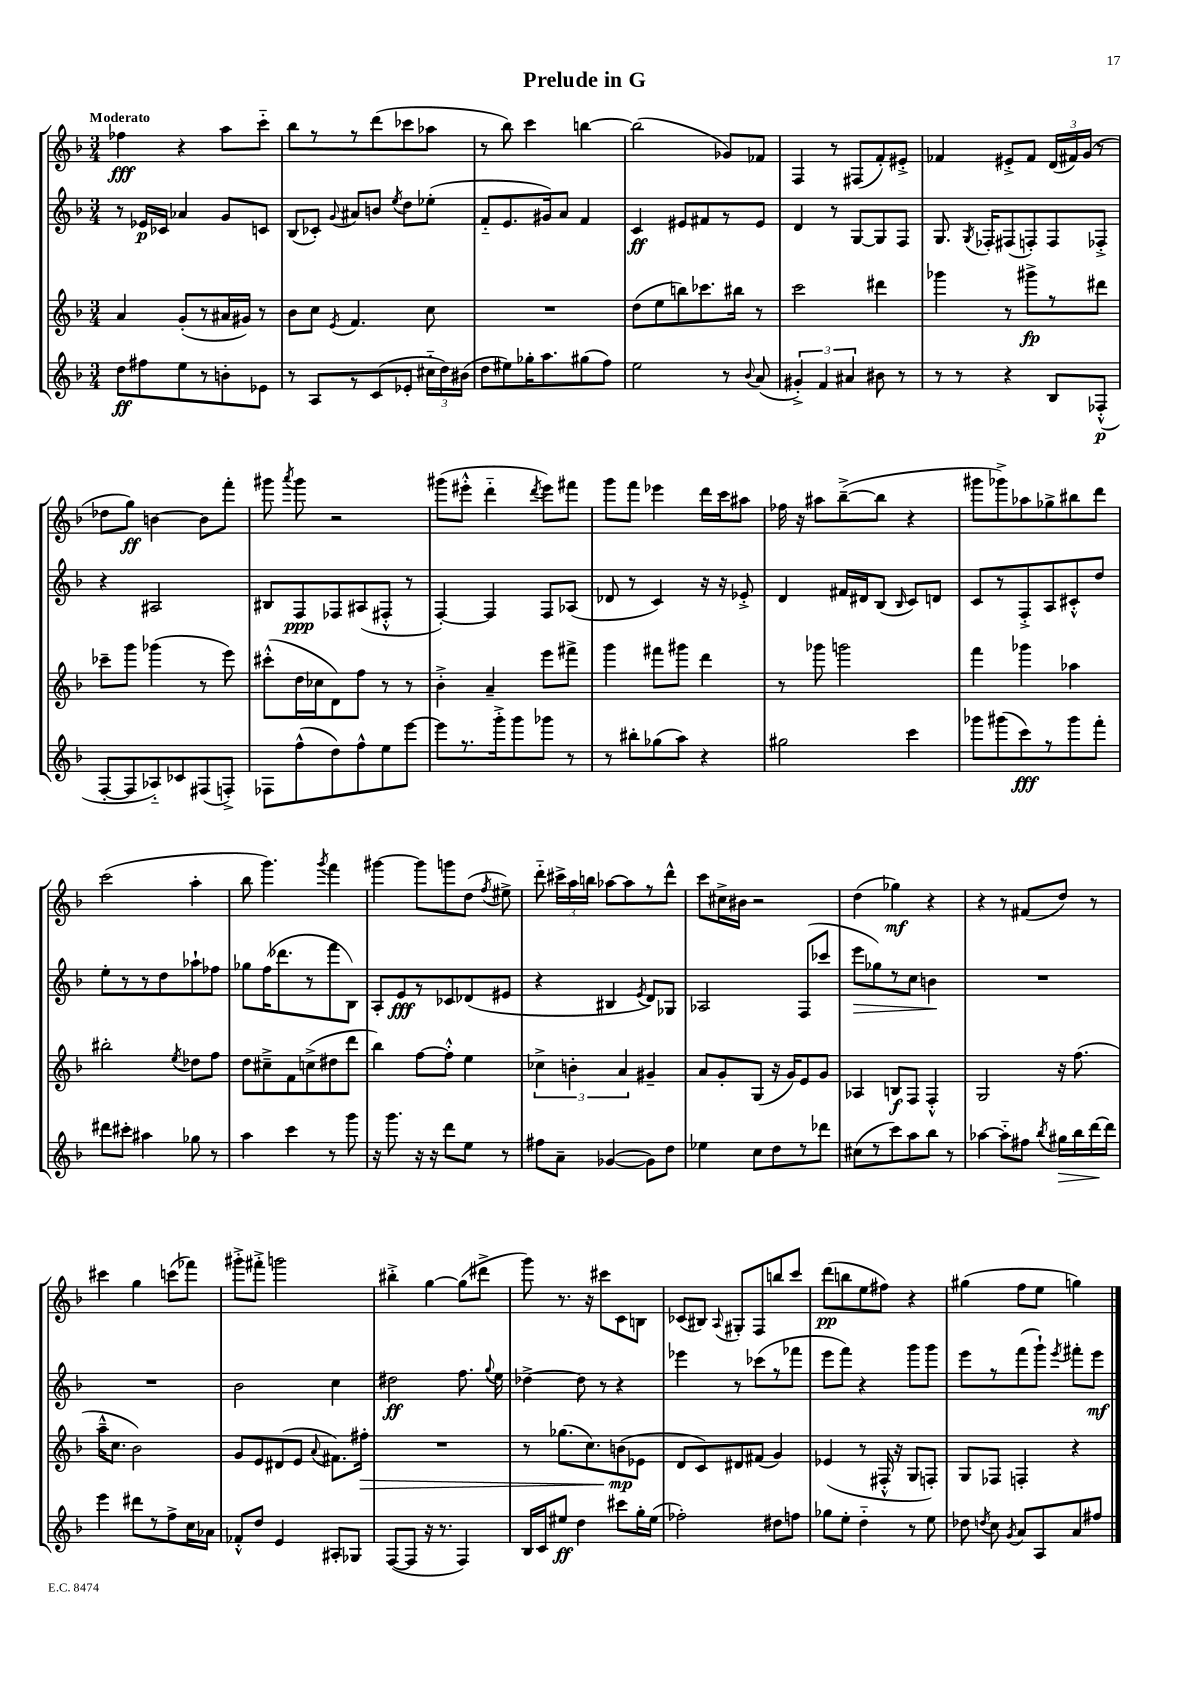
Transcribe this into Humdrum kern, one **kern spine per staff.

**kern	**dynam	**kern	**dynam	**kern	**dynam	**kern	**dynam
*part4	*part4	*part3	*part3	*part2	*part2	*part1	*part1
*staff4	*staff4	*staff3	*staff3	*staff2	*staff2	*staff1	*staff1
*clefG2	*	*clefG2	*	*clefG2	*	*clefG2	*
*k[b-]	*	*k[b-]	*	*k[b-]	*	*k[b-]	*
*M3/4	*	*M3/4	*	*M3/4	*	*M3/4	*
=1	=1	=1	=1	=1	=1	=1	=1
!	!	!	!	!	!	!LO:TX:a:B:t=Moderato	!
8dd\L	ff	4a/	.	8r	.	4ff-X\	fff
8ff#X\	.	.	.	16e-X/LL	p	.	.
.	.	.	.	16c-X/JJ	.	.	.
8ee\	.	(8g'/L	.	4a-X/	.	4r	.
8r	.	8r	.	.	.	.	.
8bn'\	.	16a#X/L	.	8g/L	.	8aa\L	.
.	.	16g#X/JJ)	.	.	.	.	.
8e-X\J	.	8r	.	8cn/J	.	8ccc\J	.
=2	=2	=2	=2	=2	=2	=2	=2
8r	.	8b-\L	.	(8B-/L	.	8bb-\L	.
8A/L	.	8cc\J	.	8c-X'/J)	.	8r	.
.	.	8qe/	.	8qqg/	.	.	.
8r	.	4.f/	.	8a#X/L	.	8r	.
(8c/	.	.	.	8bn/J	.	(8ddd\	.
.	.	.	.	8qee/	.	.	.
8e-X'/J	.	.	.	8dd\L	.	8ccc-X\	.
24cc#X\LL	.	8cc\	.	(8ee-X'\J	.	8aa-X\J	.
24dd\)	.	.	.	.	.	.	.
(24b#X\JJ	.	.	.	.	.	.	.
=3	=3	=3	=3	=3	=3	=3	=3
8dd\L	.	2.r	.	8f/L	.	8r	.
8ee#X\)	.	.	.	8.e/	.	8bb-\)	.
16gg-X'\K	.	.	.	.	.	4ccc\	.
8.aa\	.	.	.	16g#X/k)	.	.	.
.	.	.	.	8a/J	.	.	.
(8gg#X\	.	.	.	4f/	.	[4bbn\	.
8ff\J)	.	.	.	.	.	.	.
=4	=4	=4	=4	=4	=4	=4	=4
2ee\	.	(8dd\L	.	4c/	ff	(2bb\]	.
.	.	8ee\	.	.	.	.	.
.	.	8bbn\)	.	8e#X/L	.	.	.
.	.	8.ccc-X\	.	8f#X/	.	.	.
8r	.	.	.	8r	.	8g-X/L)	.
.	.	16bb#X\Jk	.	.	.	.	.
8qqb-/	.	.	.	.	.	.	.
(8a/	.	8r	.	8e#/J	.	8f-X/J	.
=5	=5	=5	=5	=5	=5	=5	=5
6g#X'^/)	.	2ccc\	.	4d/	.	4F/	.
6f/	.	.	.	.	.	.	.
.	.	.	.	8r	.	8r	.
6a#X/	.	.	.	.	.	.	.
.	.	.	.	[8G/L	.	(8F#X/L	.
8b#X\	.	4ddd#X\	.	8G/]	.	8f'/)	.
8r	.	.	.	8F/J	.	8e#X'^/J	.
=6	=6	=6	=6	=6	=6	=6	=6
8r	.	4ggg-X\	.	8.G/	.	4f-X/	.
8r	.	.	.	.	.	.	.
.	.	.	.	8qG/	.	.	.
.	.	.	.	16F-X'/KL	.	.	.
4r	.	8r	.	(8F#X/	.	8e#X'^/L	.
.	.	8ggg#X^\L	fp	8Fn'/)	.	8f-/J	.
8B-/L	.	8r	.	8F/	.	(24d/LL	.
.	.	.	.	.	.	24f#X/)	.
.	.	.	.	.	.	(24g/JJ	.
(8F-X'^^/J	p	8ddd#X\J	.	8F-X'^/J	.	8r	.
!!LO:LB:g=z
=7	=7	=7	=7	=7	=7	=7	=7
[8F'/L	.	8ccc-X~\L	.	4r	.	8dd-X\L	.
8F/]	.	8ggg\J	.	.	.	8gg\J)	ff
8A-X/)	.	(4ggg-X\	.	2A#X/	.	[4bn\	.
8c-X/	.	.	.	.	.	.	.
(8F#X/	.	8r	.	.	.	8b\L]	.
8Fn'^/J)	.	8eee\)	.	.	.	8fff'\J	.
=8	=8	=8	=8	=8	=8	=8	=8
8F-X\L	.	(8ccc#X'^^\L	.	8B#X/L	.	8ggg#X\	.
.	.	.	.	.	.	8qaaa/	.
(8ff^^\	.	16dd\L	.	8F/	ppp	8ggg#\	.
.	.	16cc-X\J	.	.	.	.	.
8dd\)	.	8d\)	.	8F-X/	.	2r	.
8ff^^\	.	8ff\J	.	(8A#X/	.	.	.
8ee\	.	8r	.	8F#X'^^/J	.	.	.
[8eee\J	.	8r	.	8r	.	.	.
=9	=9	=9	=9	=9	=9	=9	=9
8eee\L]	.	4b-'^\	.	[4F'/)	.	(8ggg#X\L	.
8.r	.	.	.	.	.	8eee#X'^^\J	.
.	.	4a~/	.	4F/]	.	4ddd\	.
16ggg'^\k	.	.	.	.	.	.	.
8ggg\	.	.	.	.	.	.	.
.	.	.	.	.	.	8qddd/	.
8ggg-X\J	.	8eee\L	.	8F/L	.	8eee#\L)	.
8r	.	8fff#X^\J	.	(8A-X/J	.	8fff#X\J	.
=10	=10	=10	=10	=10	=10	=10	=10
8r	.	4ggg\	.	8d-X/	.	8ggg\L	.
8bb#X'\L	.	.	.	8r	.	8fff\J	.
(8gg-X\	.	8fff#X\L	.	4c/)	.	4eee-X\	.
8aa\J)	.	8ggg#X\J	.	.	.	.	.
4r	.	4ddd\	.	16r	.	16ddd\LL	.
.	.	.	.	16r	.	16ccc\J	.
.	.	.	.	8e-X'^/	.	8aa#X\J	.
=11	=11	=11	=11	=11	=11	=11	=11
2gg#X\	.	8r	.	4d/	.	16ff-X\	.
.	.	.	.	.	.	16r	.
.	.	8ggg-X\	.	.	.	8aa#X\L	.
.	.	2gggn\	.	16f#X/LL	.	([8bb-~^\	.
.	.	.	.	16d#X/J	.	.	.
.	.	.	.	(8B-/J	.	8bb-\J]	.
.	.	.	.	16qqB-/	.	.	.
4ccc\	.	.	.	8c/L)	.	4r	.
.	.	.	.	8dn/J	.	.	.
=12	=12	=12	=12	=12	=12	=12	=12
8ggg-X\L	.	4fff\	.	8c/L	.	8ggg#X\L	.
(8ggg#X\	.	.	.	8r	.	8ggg-X^\)	.
8ccc\)	fff	4ggg-X\	.	8F'^/	.	8aa-X\	.
8r	.	.	.	8A/	.	8gg-X^\	.
8ggg#\	.	4aa-X\	.	8c#X'^^/	.	8bb#X\	.
8fff'\J	.	.	.	8dd/J	.	8ddd\J	.
!!LO:LB:g=z
=13	=13	=13	=13	=13	=13	=13	=13
8ddd#X\L	.	2bb#X'\	.	8ee'\L	.	(2ccc\	.
8ccc#X'\J	.	.	.	8r	.	.	.
4aa#X\	.	.	.	8r	.	.	.
.	.	.	.	8dd\	.	.	.
.	.	8qee/	.	.	.	.	.
8gg-X\	.	8dd-X\L	.	8aa-X`\	.	4aa'\	.
8r	.	8ff\J	.	8ff-X\J	.	.	.
=14	=14	=14	=14	=14	=14	=14	=14
4aa\	.	8dd\L	.	8gg-X\L	.	8bb-\	.
.	.	8cc#X~^\	.	(16ff\K	.	4.ggg\)	.
.	.	.	.	8.ddd-X\	.	.	.
4ccc\	.	8f\	.	.	.	.	.
.	.	(8ccn^\	.	8r	.	.	.
.	.	.	.	.	.	8qggg/	.
8r	.	8dd#X\	.	8fff\	.	4fff\	.
8ggg\	.	8ddd\J	.	8B-\J)	.	.	.
=15	=15	=15	=15	=15	=15	=15	=15
16r	.	4bb-\)	.	8A'/L	.	[4ggg#X\	.
8.ggg\	.	.	.	.	.	.	.
.	.	.	.	8e/	fff	.	.
16r	.	[8ff\L	.	8r	.	8ggg#\L]	.
16r	.	.	.	.	.	.	.
8ddd\L	.	8ff'^^\J]	.	8c-X/	.	8gggn\	.
8ee\J	.	4ee\	.	(8d-X/	.	(8dd\J	.
.	.	.	.	.	.	8qff/	.
8r	.	.	.	8e#X/J	.	8ee#X^\)	.
=16	=16	=16	=16	=16	=16	=16	=16
8ff#X\L	.	6cc-X^\	.	4r	.	8ddd\	.
8a~\J	.	.	.	.	.	24ccc#X^\LL	.
.	.	6bn'\	.	.	.	24aa\	.
.	.	.	.	.	.	24bbn\JJ	.
([4g-X/	.	.	.	4B#X/	.	[8aa-X\L	.
.	.	6a/	.	.	.	.	.
.	.	.	.	.	.	8aa-\]	.
.	.	.	.	8qe/	.	.	.
8g-\L])	.	4g#X~/	.	8d/L)	.	8r	.
8dd\J	.	.	.	8G-X/J	.	8ddd^^\J	.
=17	=17	=17	=17	=17	=17	=17	=17
4ee-X\	.	8a/L	.	2A-X/	.	8ccc\L	.
.	.	8g'/	.	.	.	16cc#X^\L	.
.	.	.	.	.	.	16b#X\JJ	.
8cc\L	.	(8G/J	.	.	.	2r	.
8dd\	.	16r	.	.	.	.	.
.	.	16g/KL)	.	.	.	.	.
8r	.	8e/	.	(8F/L	.	.	.
8ddd-X\J	.	8g/J	.	8ccc-X/J	.	.	.
=18	=18	=18	=18	=18	=18	=18	=18
!	!	!	!	!	!LO:HP:b	!	!
(8cc#X\L	.	4A-X/	.	8eee\L	>	(4dd\	.
8r	.	.	.	8gg-X\)	.	.	.
8ccc\)	.	8Bn/L	f	8r	.	4gg-X\)	mf
8aa\	.	8F/J	.	8cc\J	.	.	.
8bb-\J	.	4F'^^/	.	4bn\	.	4r	.
8r	.	.	.	.	.	.	.
.	.	.	.	.	]	.	.
=19	=19	=19	=19	=19	=19	=19	=19
[4aa-X\	.	2G/	.	2.r	.	4r	.
8aa-\L]	.	.	.	.	.	8r	.
8ff#X\J	.	.	.	.	.	(8f#X/L	.
8qbb-/	.	.	.	.	.	.	.
!	!LO:HP:b	!	!	!	!	!	!
16gg#X\LL	>	16r	.	.	.	8dd/J)	.
16bb-\	.	(8.ff\	.	.	.	.	.
[16ddd\	.	.	.	.	.	8r	.
16ddd\JJ]	]	.	.	.	.	.	.
!!LO:LB:g=z
=20	=20	=20	=20	=20	=20	=20	=20
4eee\	.	16aa~^^\KL	.	2.r	.	4ccc#X\	.
.	.	8.cc\J	.	.	.	.	.
8ddd#X\L	.	2b-\)	.	.	.	4gg\	.
8r	.	.	.	.	.	.	.
8ff^\	.	.	.	.	.	(8cccn\L	.
16cc\L	.	.	.	.	.	8fff-X\J)	.
16a-X\JJ	.	.	.	.	.	.	.
=21	=21	=21	=21	=21	=21	=21	=21
8f-X'^^/L	.	8g/L	.	2b-\	.	8ggg#X'^\L	.
8dd/J	.	8e/	.	.	.	8fff#X'^\J	.
4e/	.	(8d#X/	.	.	.	2gggn\	.
.	.	8e/J	.	.	.	.	.
.	.	8qqa/	.	.	.	.	.
8A#X'/L	.	8.f#X\L)	.	4cc\	.	.	.
8G-X/J	.	.	.	.	.	.	.
!	!	!	!LO:HP:b	!	!	!	!
.	.	16ff#X'\Jk	>	.	.	.	.
=22	=22	=22	=22	=22	=22	=22	=22
([8F/L	.	2.r	.	2dd#X\	ff	4bb#X'^\	.
8F/J]	.	.	.	.	.	.	.
16r	.	.	.	.	.	[4gg\	.
8.r	.	.	.	.	.	.	.
4F/)	.	.	.	8.ff\	.	(8gg\L]	.
.	.	.	.	.	.	8ddd#X^\J	.
.	.	.	.	8qqgg/	.	.	.
.	.	.	.	16ee\	.	.	.
=23	=23	=23	=23	=23	=23	=23	=23
16B-/LL	.	8r	.	[4dd-X^\	.	8ggg\)	.
16c/J	.	.	.	.	.	.	.
8ee#X/J	ff	(8.gg-X\L	.	.	.	8.r	.
4dd\	.	.	.	8dd-\]	.	.	.
.	.	8.cc\)	.	.	.	16r	.
.	.	.	.	8r	.	8ccc#X\L	.
8ccc#X\L	.	(8bn\	mp	4r	.	8c\	.
16gg'\L	.	8e-X\J	]	.	.	8Bn\J	.
(16ee#\JJ	.	.	.	.	.	.	.
=24	=24	=24	=24	=24	=24	=24	=24
2ff-X'\)	.	8d/L	.	4eee-X\	.	(8c-X/L	.
.	.	8c/)	.	.	.	8B#X/J)	.
.	.	.	.	.	.	8qqA/	.
.	.	8d#X/	.	8r	.	8G#X'/L	.
.	.	(8f#X/J	.	(8ccc-X\L	.	8F/	.
8dd#X\L	.	4g/)	.	8r	.	8bbn/	.
8ffn\J	.	.	.	8fff-X\J	.	8ccc/J	.
=25	=25	=25	=25	=25	=25	=25	=25
8gg-X\L	.	(4e-X/	.	8eee\L	.	(8ddd\L	pp
8ee'\J	.	.	.	8fff\J)	.	8bbn\	.
4dd\	.	8r	.	4r	.	8ee\	.
.	.	16F#X'^^/	.	.	.	8ff#X\J)	.
.	.	16r	.	.	.	.	.
8r	.	8G/L	.	8ggg\L	.	4r	.
8ee\	.	8Fn'/J)	.	8ggg\J	.	.	.
=26	=26	=26	=26	=26	=26	=26	=26
8dd-X\	.	8G/L	.	8eee\L	.	(4gg#X\	.
8qddn/	.	.	.	.	.	.	.
8cc\	.	8F-X/J	.	8r	.	.	.
8qg/	.	.	.	.	.	.	.
8a/L	.	4Fn'/	.	(8fff\	.	8ff\L	.
8A/	.	.	.	8ggg`\J)	.	8ee\J	.
.	.	.	.	8qeee/	.	.	.
8a/	.	4r	.	8fff#X'\L	.	4ggn\)	.
8ff#X/J	.	.	.	8eee\J	mf	.	.
==	==	==	==	==	==	==	==
*-	*-	*-	*-	*-	*-	*-	*-
